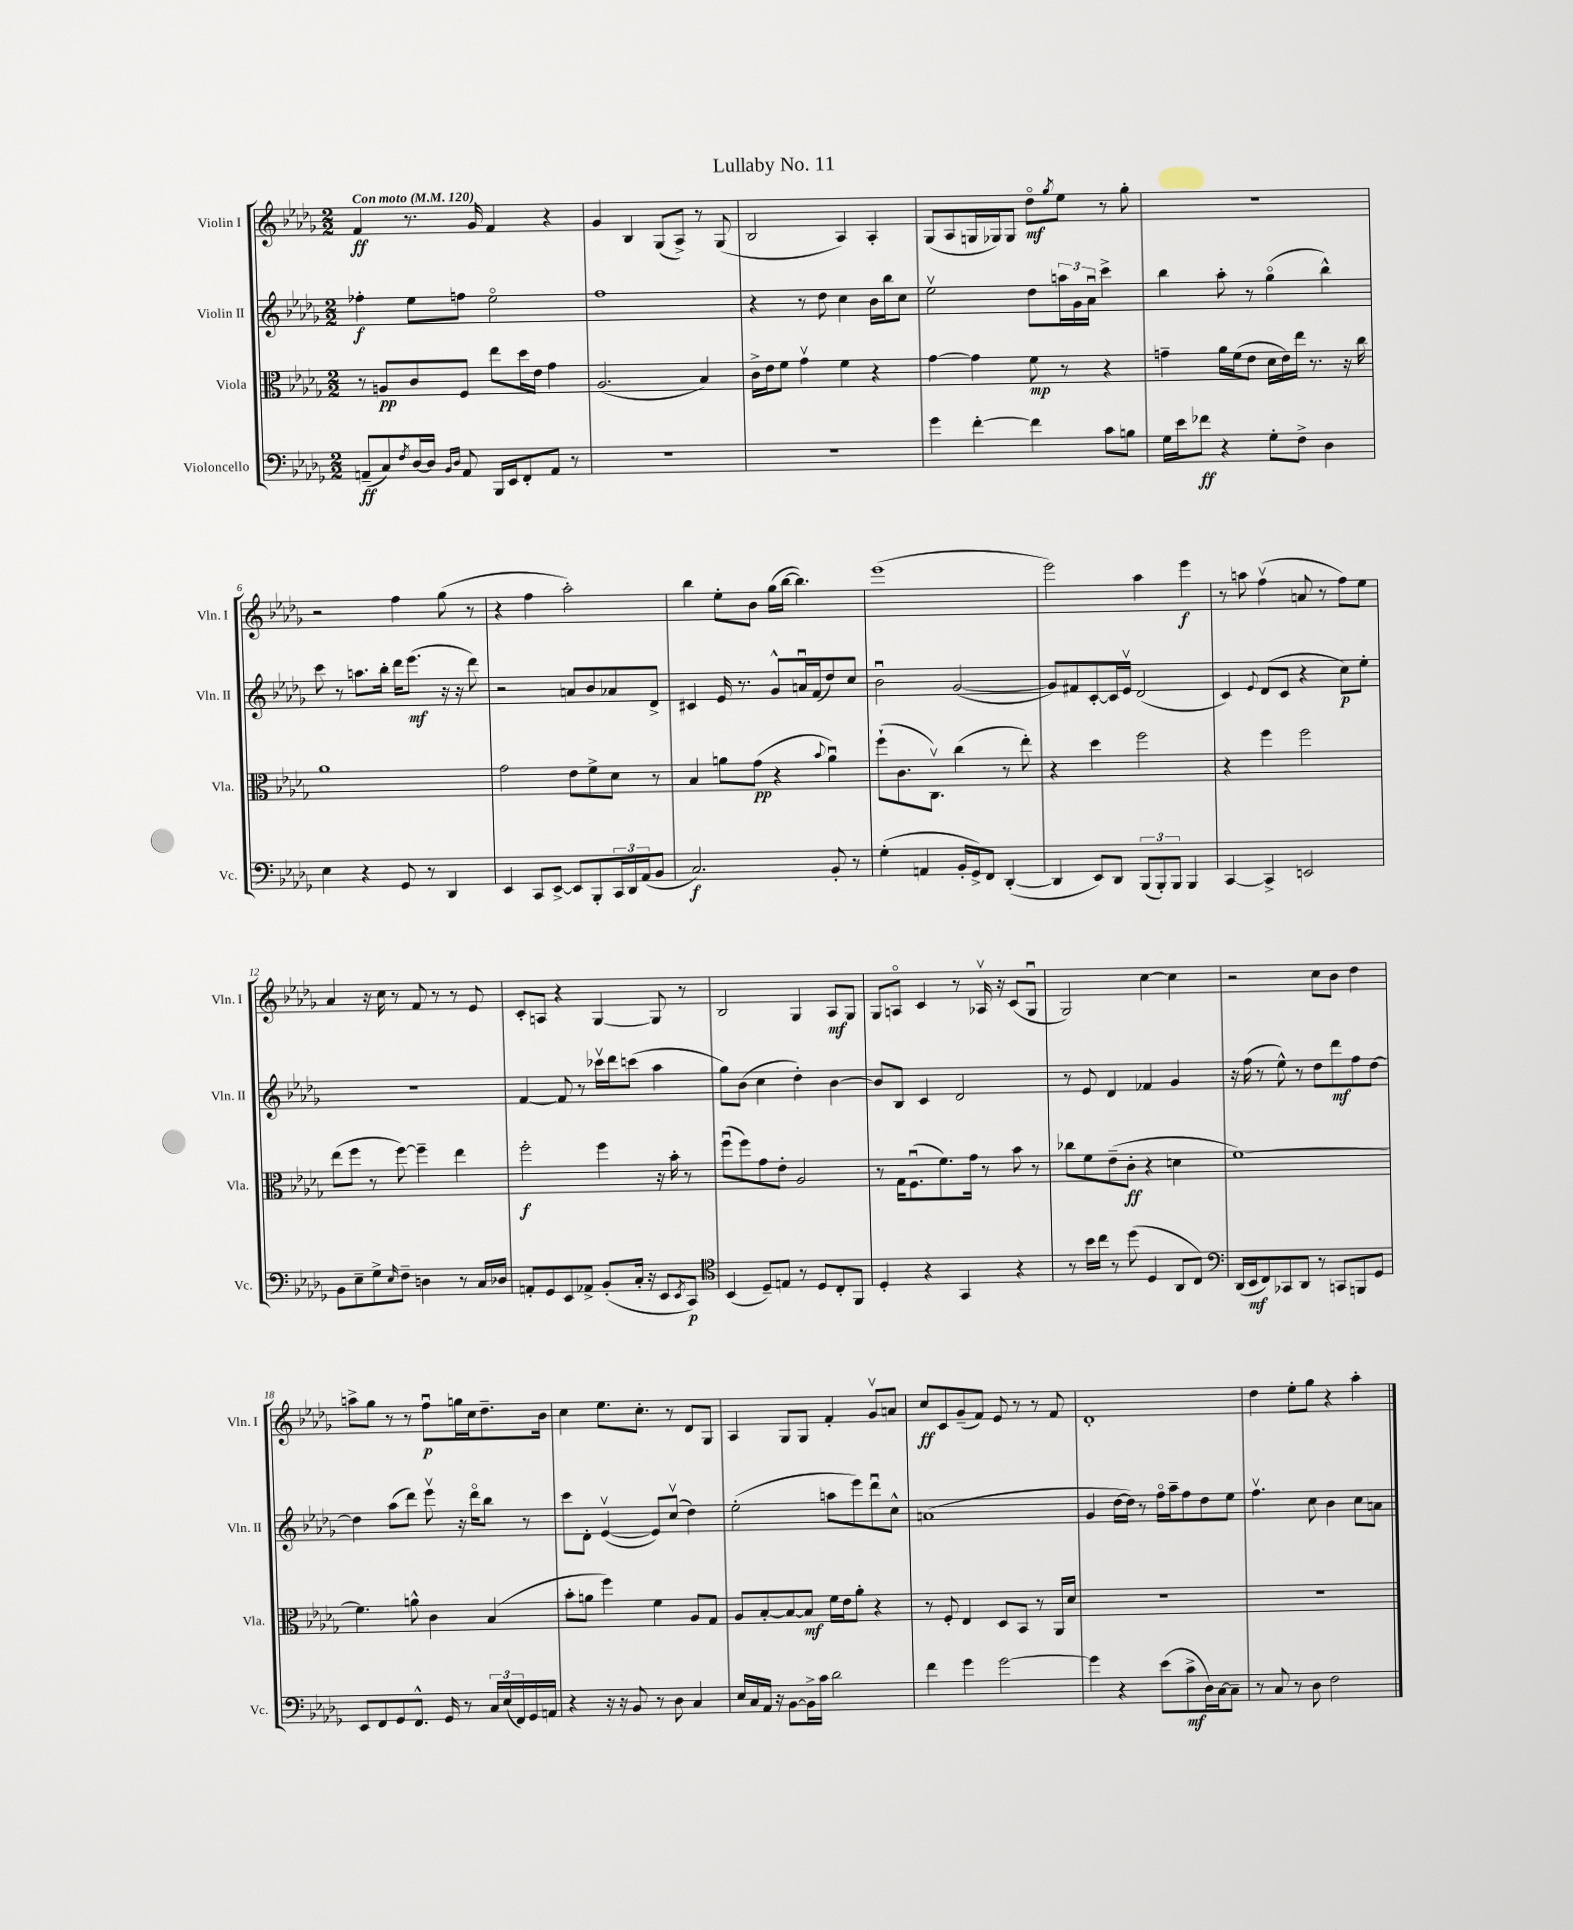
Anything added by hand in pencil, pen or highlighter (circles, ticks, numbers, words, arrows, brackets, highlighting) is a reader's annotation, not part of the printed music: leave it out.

**kern	**dynam	**kern	**dynam	**kern	**dynam	**kern	**dynam
*part4	*part4	*part3	*part3	*part2	*part2	*part1	*part1
*staff4	*staff4	*staff3	*staff3	*staff2	*staff2	*staff1	*staff1
*I"Violoncello	*	*I"Viola	*	*I"Violin II	*	*I"Violin I	*
*I'Vc.	*	*I'Vla.	*	*I'Vln. II	*	*I'Vln. I	*
*clefF4	*	*clefC3	*	*clefG2	*	*clefG2	*
*k[b-e-a-d-g-]	*	*k[b-e-a-d-g-]	*	*k[b-e-a-d-g-]	*	*k[b-e-a-d-g-]	*
*M2/2	*	*M2/2	*	*M2/2	*	*M2/2	*
*MM120	*	*MM120	*	*MM120	*	*MM120	*
=1	=1	=1	=1	=1	=1	=1	=1
!	!	!	!	!	!	!LO:TX:a:B:t=Con moto	!
(8AAn~/L	ff	8r	.	4ff-X'\	f	4f/	ff
8C/)	.	8An/L	pp	.	.	.	.
8qF/	.	.	.	.	.	.	.
[16D-/L	.	8c/	.	8ee-\L	.	8.r	.
16D-/JJ]	.	.	.	.	.	.	.
16qqBB-/LL	.	.	.	.	.	.	.
16qqD-/JJ	.	.	.	.	.	.	.
8AA/	.	8F/J	.	8ffn\J	.	.	.
.	.	.	.	.	.	16g-/	.
16BBB-/LL	.	8ee-\L	.	2ee-\	.	4f/	.
16EE-/J	.	.	.	.	.	.	.
8FF'/	.	16dd-\L	.	.	.	.	.
.	.	16e-\JJ	.	.	.	.	.
8AA/J	.	4g-\	.	.	.	4r	.
8r	.	.	.	.	.	.	.
=2	=2	=2	=2	=2	=2	=2	=2
1r	.	(2.A-/	.	1ff	.	4g-/	.
.	.	.	.	.	.	4B-/	.
.	.	.	.	.	.	(8G-/L	.
.	.	.	.	.	.	8A-^/J)	.
.	.	4B-/)	.	.	.	8r	.
.	.	.	.	.	.	(8G-/	.
=3	=3	=3	=3	=3	=3	=3	=3
1r	.	16c^\LL	.	4r	.	2B-/	.
.	.	16e-\J	.	.	.	.	.
.	.	8f\J	.	.	.	.	.
.	.	4g-v\	.	8r	.	.	.
.	.	.	.	8dd-\	.	.	.
.	.	4f\	.	4cc\	.	4A-/)	.
.	.	4r	.	16b-\LL	.	4A-'/	.
.	.	.	.	16bb-\J	.	.	.
.	.	.	.	8cc\J	.	.	.
=4	=4	=4	=4	=4	=4	=4	=4
4g-\	.	[4g-\	.	2ee-v\	.	(8G-/L	.
.	.	.	.	.	.	8A-/	.
[4f'\	.	4g-\]	.	.	.	16Gn/L	.
.	.	.	.	.	.	16G-X/J)	.
.	.	.	.	.	.	8G-/J	.
4f\]	.	8f\	mp	8dd-\L	.	8dd-\L	mf
.	.	.	.	.	.	8qgg-/	.
.	.	8r	.	24aan\L	.	8ee-\J	.
.	.	.	.	24g-\	.	.	.
.	.	.	.	24a-u\JJ	.	.	.
8c\L	.	4r	.	4ccc^\	.	8r	.
8Bn\J	.	.	.	.	.	8gg-'\	.
=5	=5	=5	=5	=5	=5	=5	=5
16G-\LL	.	4gn~\	.	4bb-\	.	1r	.
16e-\J	.	.	.	.	.	.	.
8f-X\J	ff	.	.	.	.	.	.
4r	.	16a-\LL	.	8aa-'\	.	.	.
.	.	(16f\J	.	.	.	.	.
.	.	8e-\J	.	8r	.	.	.
8G-'\L	.	16d-\LL	.	(4gg-\	.	.	.
.	.	16e-\)	.	.	.	.	.
8F^\J	.	16ee-\JJ	.	.	.	.	.
.	.	8.r	.	.	.	.	.
4D-\	.	.	.	4bb-^^\)	.	.	.
.	.	16r	.	.	.	.	.
.	.	16cc\	.	.	.	.	.
!!LO:LB:g=z
=6	=6	=6	=6	=6	=6	=6	=6
4E-\	.	1a-	.	8ccc\	.	2r	.
.	.	.	.	8r	.	.	.
4r	.	.	.	8.aan\L	.	.	.
.	.	.	.	16bb-'\Jk	.	.	.
8GG-/	.	.	.	16ddd-\KL	.	4ff\	.
.	.	.	.	(8.eee-\J	mf	.	.
8r	.	.	.	.	.	.	.
4DD-/	.	.	.	16r	.	(8gg-\	.
.	.	.	.	16r	.	.	.
.	.	.	.	8ddd-\)	.	8r	.
=7	=7	=7	=7	=7	=7	=7	=7
4EE-/	.	2g-\	.	2r	.	4r	.
8CC/L	.	.	.	.	.	4ff\	.
[8EE-^/J	.	.	.	.	.	.	.
8EE-/L]	.	8e-\L	.	8an/L	.	2aa-'\)	.
8BBB-'/	.	8f^\	.	8b-/	.	.	.
24CC/L	.	8d-\J	.	8a-X/	.	.	.
24DD-/	.	.	.	.	.	.	.
(24AA-/J	.	.	.	.	.	.	.
8BB-/J	.	8r	.	8d-^/J	.	.	.
=8	=8	=8	=8	=8	=8	=8	=8
2.C/)	f	4B-/	.	4c#X/	.	4bb-\	.
.	.	8an\L	.	16e-/	.	8ee-'\L	.
.	.	.	.	8.r	.	.	.
.	.	(8g-\J	pp	.	.	8b-\J	.
.	.	4r	.	8g-^^/L	.	(16gg-\LL	.
.	.	.	.	.	.	[16bb-\JJ	.
.	.	.	.	16anu/L	.	4.bb-\])	.
.	.	.	.	(16f/J	.	.	.
.	.	8qqb-/	.	.	.	.	.
8BB-'/	.	4au\)	.	8dd-/)	.	.	.
8r	.	.	.	8cc/J	.	.	.
=9	=9	=9	=9	=9	=9	=9	=9
(4G-'\	.	(8ff`\L	.	2b-u\	.	(1eee-	.
.	.	8.c\	.	.	.	.	.
4AAn/	.	.	.	.	.	.	.
.	.	8.Cv\J)	.	.	.	.	.
16BB-'/LL	.	(4cc\	.	([2g-/	.	.	.
16GG-^/J)	.	.	.	.	.	.	.
8FF/J	.	.	.	.	.	.	.
([4DD-'/	.	8r	.	.	.	.	.
.	.	8ee-'\)	.	.	.	.	.
=10	=10	=10	=10	=10	=10	=10	=10
4DD-/]	.	4r	.	8g-/L])	.	2eee-\)	.
.	.	.	.	8f#X/	.	.	.
8EE-/L)	.	4dd-\	.	[8c'/	.	.	.
8DD-/J	.	.	.	16c/L]	.	.	.
.	.	.	.	16e-v/JJ	.	.	.
(12BBB-/L	.	2ff\	.	(2d-/	.	4aa-\	.
12BBB-'/)	.	.	.	.	.	.	.
12BBB-/J	.	.	.	.	.	.	.
4BBB-/	.	.	.	.	.	4eee-\	f
=11	=11	=11	=11	=11	=11	=11	=11
[4CC/	.	4r	.	4c/)	.	8r	.
.	.	.	.	.	.	8aan\	.
.	.	.	.	8qqe-/	.	.	.
4CC^/]	.	4ff\	.	(8d-/L	.	(4ffv\	.
.	.	.	.	8c/J	.	.	.
2EEn/	.	2ff\	.	4r	.	8an/	.
.	.	.	.	.	.	8r	.
.	.	.	.	8cc\L)	p	8ff\L)	.
.	.	.	.	8ee-'\J	.	8ee-\J	.
!!LO:LB:g=z
=12	=12	=12	=12	=12	=12	=12	=12
8BB-\L	.	(8ee-\L	.	1r	.	4a-/	.
8E-~\	.	8ff\J	.	.	.	.	.
8G-^\	.	8r	.	.	.	16r	.
.	.	.	.	.	.	16cc\	.
16qqE-/	.	.	.	.	.	.	.
8F~\J	.	[8ff\)	.	.	.	8r	.
4Dn\	.	4ff~\]	.	.	.	8f/	.
.	.	.	.	.	.	8r	.
8r	.	4ee-\	.	.	.	8r	.
16C/LL	.	.	.	.	.	8e-/	.
16D-X/JJ	.	.	.	.	.	.	.
=13	=13	=13	=13	=13	=13	=13	=13
8AAn'/L	.	2ff'\	f	[4f/	.	8c'/L	.
8GG-/	.	.	.	.	.	8An/J	.
8EE-/	.	.	.	8f/]	.	4r	.
8AA-X^/J	.	.	.	8r	.	.	.
(8BB-'/L	.	4ff\	.	16ccc-Xv\LL	.	[4G-/	.
.	.	.	.	16ddd-\J	.	.	.
16C'/Jk	.	.	.	(8cccn\J	.	.	.
16r	.	.	.	.	.	.	.
8EE-/L	.	16r	.	4aa-\	.	8G-/]	.
.	.	16b-'\	.	.	.	.	.
8qEE-/	.	.	.	.	.	.	.
8CC/J)	p	8r	.	.	.	8r	.
=14	=14	=14	=14	=14	=14	=14	=14
*clefC4	*	*	*	*	*	*	*
(4BB-/	.	(8ffu\L	.	8gg-\L)	.	2B-/	.
.	.	8ff\)	.	(8b-\J	.	.	.
8D-~/L)	.	8g-\	.	4cc\	.	.	.
8En/J	.	8e-'\J	.	.	.	.	.
8r	.	2A-/	.	4dd-'\)	.	4G-/	.
8D-/L	.	.	.	.	.	.	.
8C'/	.	.	.	[4b-\	.	8A-/L	mf
8FF/J	.	.	.	.	.	8G-/J	.
=15	=15	=15	=15	=15	=15	=15	=15
4D-'/	.	8r	.	8b-/L]	.	8G-/L	.
.	.	16G-\KL	.	8B-/J	.	8An/J	.
.	.	(8.Fu\	.	.	.	.	.
4r	.	.	.	4c/	.	4c/	.
.	.	8.f\)	.	.	.	.	.
4GG-/	.	.	.	2d-/	.	8r	.
.	.	16g-\Jk	.	.	.	.	.
.	.	8r	.	.	.	16A-Xv/	.
.	.	.	.	.	.	16r	.
4r	.	8b-\	.	.	.	(8c/L	.
.	.	8r	.	.	.	8G-u/J	.
=16	=16	=16	=16	=16	=16	=16	=16
8r	.	8cc-X\L	.	8r	.	2G-/)	.
16b-\LL	.	8f\	.	8e-/	.	.	.
16cc\JJ	.	.	.	.	.	.	.
8r	.	(8e-~\	.	4d-/	.	.	.
(8dd-\	.	8c'\J	ff	.	.	.	.
4D-/	.	4r	.	4f-X/	.	[4cc\	.
8AA-/L	.	4dn\	.	4g-/	.	4cc\]	.
8C/J)	.	.	.	.	.	.	.
=17	=17	=17	=17	=17	=17	=17	=17
*clefF4	*	*	*	*	*	*	*
(16DD-/LL	.	[1f)	.	16r	.	2r	.
16EE-/J	mf	.	.	(16ff\	.	.	.
8FF/)	.	.	.	8r	.	.	.
8CC-X/	.	.	.	8ee-^^\)	.	.	.
8DD-/J	.	.	.	8r	.	.	.
8r	.	.	.	8dd-\L	.	8cc\L	.
8CCn/L	.	.	.	8ddd-\	mf	8b-\J	.
8BBBn/	.	.	.	8ff\	.	4dd-\	.
8GG-/J	.	.	.	[8dd-\J	.	.	.
!!LO:LB:g=z
=18	=18	=18	=18	=18	=18	=18	=18
8EE-/L	.	4.f\]	.	4dd-\]	.	8aan^\L	.
8FF/	.	.	.	.	.	8gg-\J	.
8GG-/	.	.	.	(8aa-\L	.	8r	.
8.FF^^/J	.	8an^^\	.	8ddd-\J)	.	8r	.
.	.	4c\	.	8eee-v\	.	8ffu\L	p
16GG-/	.	.	.	.	.	.	.
8r	.	.	.	16r	.	16ggn\L	.
.	.	.	.	16ddd-\KL	.	16cc\J	.
24C/LL	.	(4B-/	.	8bb-\J	.	8.dd-~\	.
(24E-/	.	.	.	.	.	.	.
24FF/)	.	.	.	.	.	.	.
16GG-/	.	.	.	8r	.	.	.
16AAn/JJ	.	.	.	.	.	16b-\Jk	.
=19	=19	=19	=19	=19	=19	=19	=19
4r	.	8b-'\L	.	8ccc\L	.	4cc\	.
.	.	8an\J	.	8d-'\J	.	.	.
16r	.	4ff\)	.	([4e-v/	.	8.ee-\L	.
16r	.	.	.	.	.	.	.
8BB-/	.	.	.	.	.	.	.
.	.	.	.	.	.	8.cc'\J	.
8r	.	4f\	.	8e-/L])	.	.	.
8D-\	.	.	.	(8ccv/J	.	8r	.
4C/	.	8A-/L	.	4dd-\)	.	8d-/L	.
.	.	8G-/J	.	.	.	8G-/J	.
=20	=20	=20	=20	=20	=20	=20	=20
16E-/LL	.	8A-/L	.	(2ee-'\	.	4A-/	.
16C/	.	.	.	.	.	.	.
16AA-/JJ	.	[8B-'/	.	.	.	.	.
16r	.	.	.	.	.	.	.
[8BB-\L	.	8B-/_	.	.	.	8G-/L	.
16BB-^\L]	.	8B-/J]	mf	.	.	8G-/J	.
16c\JJ	.	.	.	.	.	.	.
2d-\	.	16f\LL	.	8aan\L	.	4f'/	.
.	.	16e-\J	.	.	.	.	.
.	.	8a-'\J	.	8eee-\)	.	.	.
.	.	4r	.	8ddd-u\	.	8g-v/L	.
.	.	.	.	8cc^^\J	.	8an/J	.
=21	=21	=21	=21	=21	=21	=21	=21
4f\	.	8r	.	(1an	.	8cc/L	ff
.	.	8F'/	.	.	.	8c/	.
4g-\	.	4E-/	.	.	.	(8g-~/	.
.	.	.	.	.	.	8f/J)	.
[2g-\	.	8D-/L	.	.	.	8e-/	.
.	.	8BB-/J	.	.	.	8r	.
.	.	8r	.	.	.	8r	.
.	.	16AA-/LL	.	.	.	8f/	.
.	.	16d-/JJ	.	.	.	.	.
=22	=22	=22	=22	=22	=22	=22	=22
4g-\]	.	1r	.	4g-/	.	1d-'	.
4r	.	.	.	[16dd-\LL	.	.	.
.	.	.	.	16dd-\JJ])	.	.	.
.	.	.	.	8r	.	.	.
(8e-\L	.	.	.	16ff\LL	.	.	.
.	.	.	.	16aa-~\J	.	.	.
8c^\	mf	.	.	8ff\	.	.	.
16D-\L)	.	.	.	8dd-\	.	.	.
[16C\J	.	.	.	.	.	.	.
8C~\J]	.	.	.	8ee-\J	.	.	.
=23	=23	=23	=23	=23	=23	=23	=23
8r	.	1r	.	4.ffv\	.	4dd-\	.
8C/	.	.	.	.	.	.	.
8r	.	.	.	.	.	8ee-'\L	.
8D-\	.	.	.	8cc\	.	8gg-\J	.
2F\	.	.	.	4b-\	.	4r	.
.	.	.	.	8cc\L	.	4aa-'\	.
.	.	.	.	8an\J	.	.	.
==	==	==	==	==	==	==	==
*-	*-	*-	*-	*-	*-	*-	*-
